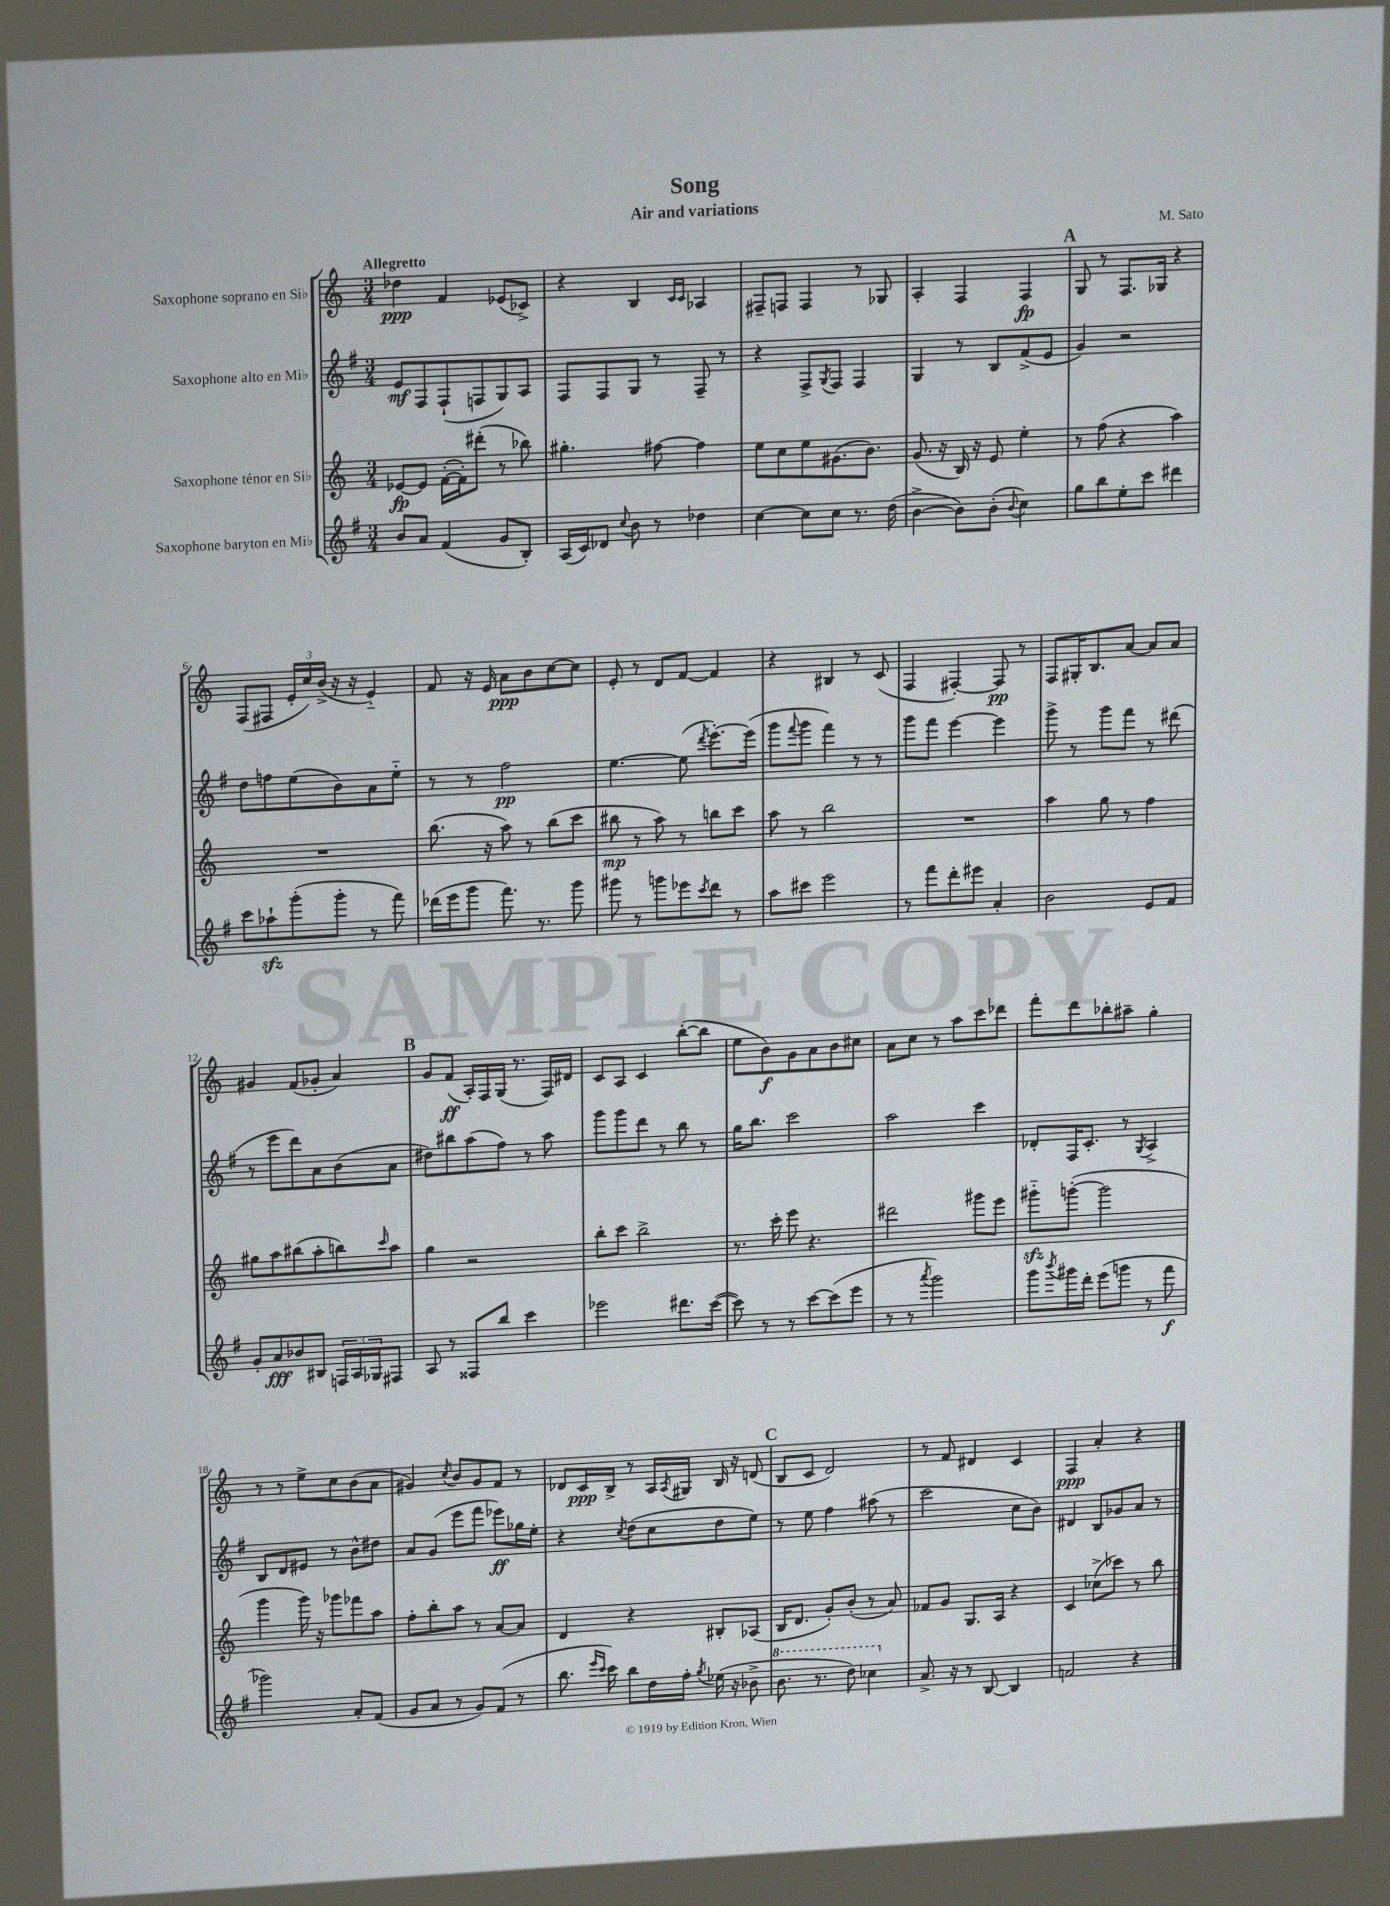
\header { title = "Song" composer = "M. Sato" subtitle = "Air and variations" }
<<
\new StaffGroup <<
\new Staff = "s0" \with { instrumentName = "Saxophone soprano en Sib" } {
    \clef treble \key c \major \numericTimeSignature \time 3/4 \tempo "Allegretto"
    des''4\ppp f'4 ees'8( ces'8->) |
    r4 b4 \grace { c'16 c'16 } aes4 |
    fis8-- f8 f4 r8 ges8 |
    a4-. f4 f4\fp |
    \mark \markup { \bold "A" } g8 r8 f8. ges16 r4 |
    f8( fis8 \tuplet 3/2 { e'16-. c''16) b'16->( } r16 r16 e'4-_) |
    f'8 r16 e'16 a'8\ppp b'8 c''8~ c''8 |
    e'8-. r8 d'8 f'8~ f'4 |
    r4 bis4 r8 c'8( |
    f4 fis4~-.) fis8\pp r8 |
    f8 gis16-. b8. a'8~ a'8 a'8 |
    gis'4 f'8( ges'8-. a'4) |
    \mark \markup { \bold "B" } g'8 f'8\ff( a16-.) f16 g16( r8. f16) dis'16 |
    c'8 a8 c'4 b''8~-.( b''8 |
    e''8 b'8\f) g'8 a'8 b'8 cis''8 |
    a'8 c''8 r8 a''8 c'''8 des'''8 |
    f'''8-. d'''8 bes''8-. ais''8-- g''4-. |
    r8 r8 e''8-> c''8 b'8( a'8 |
    gis'4) \acciaccatura { c''8 } b'8 gis'8 f'8 r8 |
    des'8 c'16\ppp b16-> r8 a16 \acciaccatura { a8 } gis16 b16 r16 d'8( |
    \mark \markup { \bold "C" } b8 c'8 d'2) |
    r8 f'8 dis'4 c'4 |
    f4\ppp a'4-. r4 \bar "|." |
}
\new Staff = "s1" \with { instrumentName = "Saxophone alto en Mib" } {
    \clef treble \key g \major \numericTimeSignature \time 3/4
    e'8\mf fis8 fis8-!( f8 g8) a8 |
    fis8 fis8 g8 r8 fis8-- r8 |
    r4 fis8-> \acciaccatura { g8 } fis8 fis4 |
    g4 r8 b8 fis'8->( e'8 |
    \mark \markup { \bold "A" } g'4) r2 |
    d''8 f''8 e''8( b'8) a'8 e''8-_ |
    r8 r8 fis''2\pp |
    e''4.~ e''8( \acciaccatura { d'''8 } e'''8.~-.) e'''16( |
    g'''8 \appoggiatura { fis'''8 } g'''8 fis'''4) r8 r8 |
    g'''8 fis'''8 e'''4~ e'''4 |
    g'''8-> r8 g'''8 fis'''8 r8 dis'''8( |
    r8 e'''8 d'''8) a'8 b'8( a'8 |
    \mark \markup { \bold "B" } dis''8) bis''8 a''8( fis''8) r8 a''8 |
    g'''8 g'''8 d'''8 r8 b''8 r8 |
    g''16 b''8. c'''2 |
    a''2 c'''4 |
    des'8-. fis16 c'8.-. r8 \acciaccatura { g8 } a4-> |
    b8 d'8 eis'8 r8 b'8-^ dis''8 |
    a'8 g'8( e'''8 fis'''8 ees'''8\ff) ges''16 e''16-. |
    r4 \acciaccatura { c''8 } d''8( c''8 d''8 e''8) |
    \mark \markup { \bold "C" } r8 e''8 fis''4 ais''8( r8 |
    c'''2 c''8 b'8) |
    dis'4 b8 ges'8 a'8 r8 \bar "|." |
}
\new Staff = "s2" \with { instrumentName = "Saxophone ténor en Sib" } {
    \clef treble \key c \major \numericTimeSignature \time 3/4
    ees'8~\fp ees'8 f'16~-.( f'16-.) dis'''8-.( r8 bes''8) |
    gis''4.-. fis''8~ fis''4 |
    e''8 c''8 e''8 gis'8.( b'8.) |
    g'8.( r16 b16) r16 e'8 e''4-. |
    \mark \markup { \bold "A" } r8 f''8( r4 a''4) |
    R2. |
    b''8.( r16 a''8) r8 b''8( c'''8 |
    bis''8\mp r8 a''8) r8 b''8 c'''8 |
    a''8 r8 b''2 |
    R2. |
    a''4 g''8 r8 f''4 |
    gis''8 a''8 bis''8( a''8-. b''8) \grace { c'''16 } a''8 |
    \mark \markup { \bold "B" } g''4 r2 |
    b''8-. c'''8 b''2-> |
    r8. c'''16-. e'''8 r4. |
    dis'''2 gis'''8 e'''8 |
    gis'''8-_\sfz g'''8~-.( g'''2 |
    g'''4 g'''16) r16 ges'''8 fes'''8 a''8 |
    f''8-. b''8-. a''8 r8 a'8~ a'8 |
    d'4 r4 bis8-. aes8( |
    \mark \markup { \bold "C" } b16 d'8. g'8-.) b'8-.( r8 a'8) |
    fes'8 g'8 g8. a16 r4 |
    c'4 ces''8->( ces'''8) r8 b''8 \bar "|." |
}
\new Staff = "s3" \with { instrumentName = "Saxophone baryton en Mib" } {
    \clef treble \key g \major \numericTimeSignature \time 3/4
    b'8 a'8 fis'4( g'8 b8-.) |
    a16( c'16) des'8 \appoggiatura { c''8 } b'8 r8 des''4 |
    c''4~ c''8 c''8 r8. d''16( |
    b'4~-> b'8) b'8-.( \appoggiatura { b'8 } c''4) |
    \mark \markup { \bold "A" } g''8 b''8 e''8-. c'''8 dis'''4 |
    c'''8 aes''8-!\sfz g'''8-.( g'''8-. r8 fis'''8) |
    des'''16( e'''16 g'''8 fis'''8.) r8. g'''8 |
    gis'''8 r8 g'''8 ees'''8 \acciaccatura { c'''8 } d'''8 r8 |
    a''8 cis'''8 e'''2 |
    r8 fis'''8 d'''8-. eis'''8 a'4-. |
    b'2 e'8 fis'8 |
    g'8-. a'8\fff bes'8 bis8 \tuplet 3/2 { f16 a16 ges16 } fis8 |
    \mark \markup { \bold "B" } a8 r8 fisis8 b''8 c'''4 |
    ees'''2 dis'''8. c'''16~( |
    c'''8) r8 r8 c'''8~ c'''8( e'''8 |
    r8 r8 \acciaccatura { a'''8 } g'''2) |
    g'''8 \acciaccatura { b'''8 } gis'''16 d'''16-. e'''8( g'''8 r8 fis'''8\f |
    ges'''2) a'8-. fis'8( |
    g'8 a'8 r8 g'8) fis'8( r8 |
    b''8. \grace { e'''16 c'''16 } c'''16) b''8 d''16 fis''16-. \acciaccatura { g''8 } ees''16( r16 bes'8-> |
    \mark \markup { \bold "C" } \ottava #1 b''8. r8. d'''8) ces'''4 \ottava #0 |
    a'8.-> r16 r8 b8~ b4 |
    f'2 r4 \bar "|." |
}
>>
>>
